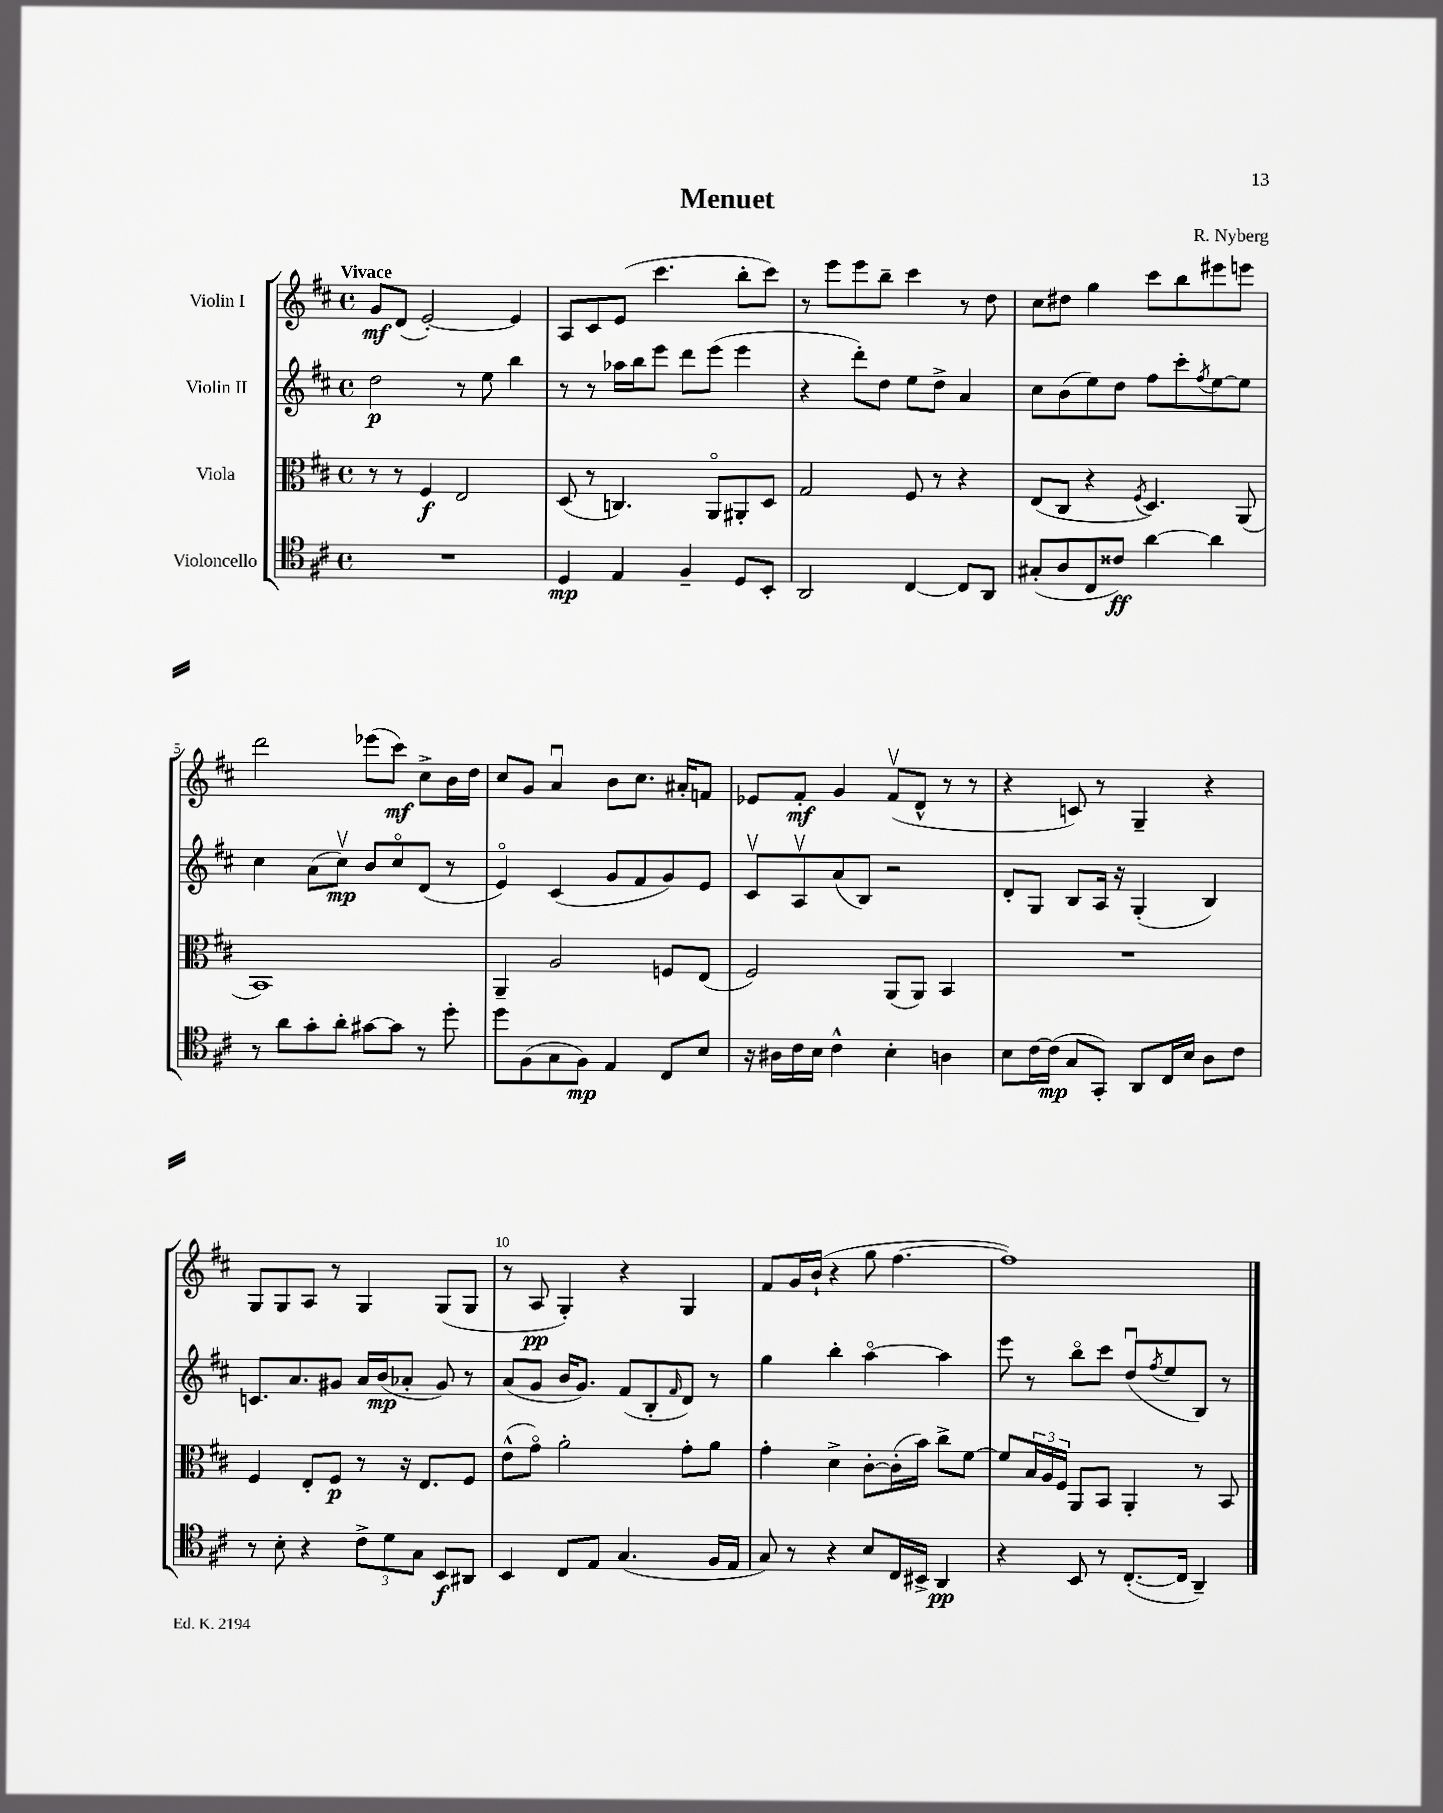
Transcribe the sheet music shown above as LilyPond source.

\header { title = "Menuet" composer = "R. Nyberg" }
<<
\new StaffGroup <<
\new Staff = "s0" \with { instrumentName = "Violin I" } {
    \clef treble \key d \major \defaultTimeSignature \time 4/4 \tempo "Vivace"
    g'8\mf d'8( e'2~-.) e'4 |
    a8 cis'8 e'8( cis'''4. b''8-. cis'''8) |
    r8 e'''8 e'''8 b''8-- cis'''4 r8 d''8 |
    cis''8 dis''8 g''4 cis'''8 b''8 eis'''8 e'''8 |
    d'''2 ees'''8( cis'''8\mf) cis''8-> b'16 d''16 |
    cis''8 g'8 a'4\downbow b'8 cis''8. ais'16-. f'8 |
    ees'8 fis'8-.\mf g'4 fis'8\upbow( d'8-^ r8 r8 |
    r4 c'8) r8 g4-- r4 |
    g8 g8 a8 r8 g4 g8( g8 |
    r8 a8\pp g4-.) r4 g4 |
    fis'8 g'16 b'16-!( r4 g''8 fis''4.~ |
    fis''1) \bar "|." |
}
\new Staff = "s1" \with { instrumentName = "Violin II" } {
    \clef treble \key d \major \defaultTimeSignature \time 4/4
    d''2\p r8 e''8 b''4 |
    r8 r8 aes''16 b''16 e'''8 d'''8 e'''8( e'''4 |
    r4 d'''8-.) d''8 e''8 d''8-> a'4 |
    cis''8 b'8( e''8) d''8 fis''8 cis'''8-. \acciaccatura { fis''8 } e''8~ e''8 |
    cis''4 a'8( cis''8\upbow\mp) b'8 cis''8\flageolet d'8( r8 |
    e'4\flageolet) cis'4( g'8 fis'8 g'8) e'8 |
    cis'8\upbow a8\upbow a'8( b8) r2 |
    d'8-. g8 b8 a16 r16 g4-.( b4) |
    c'8. a'8. gis'8 a'16 b'16\mp( aes'8-. gis'8) r8 |
    a'8( g'8 b'16 g'8.) fis'8( b8-. \grace { fis'16 } d'8) r8 |
    g''4 b''4-. a''4~\flageolet a''4 |
    e'''8 r8 b''8\flageolet cis'''8 d''8\downbow( \acciaccatura { fis''8 } e''8 b8) r8 \bar "|." |
}
\new Staff = "s2" \with { instrumentName = "Viola" } {
    \clef alto \key d \major \defaultTimeSignature \time 4/4
    r8 r8 fis4\f e2 |
    d8( r8 c4.) a,8\flageolet ais,8-. d8 |
    g2 fis8 r8 r4 |
    e8( cis8 r4 \acciaccatura { fis8 } d4.) a,8( |
    b,1) |
    a,4-- a2 f8 e8( |
    fis2) a,8( a,8) b,4 |
    R1 |
    fis4 e8-. fis8\p r8 r16 e8. fis8 |
    e'8-^( g'8\flageolet) a'2-. g'8-. a'8 |
    g'4-. d'4-> cis'8~-. cis'16-.( b'16) cis''8-> fis'8~ |
    fis'8 \tuplet 3/2 { b16 a16 fis16 } a,8 b,8 a,4-. r8 b,8 \bar "|." |
}
\new Staff = "s3" \with { instrumentName = "Violoncello" } {
    \clef tenor \key d \major \defaultTimeSignature \time 4/4
    R1 |
    d4\mp e4 fis4-- d8 b,8-. |
    a,2 cis4~ cis8 a,8 |
    gis8-.( a8 cis8 cisis'8\ff) a'4~ a'4 |
    r8 a'8 g'8-. a'8-. gis'8~ gis'8 r8 d''8-. |
    d''8 fis8( g8 fis8\mp) e4 cis8 b8 |
    r16 ais16 cis'16 b16 cis'4-^ b4-. a4 |
    b8 cis'16~ cis'16\mp( g8 g,8-.) a,8 cis16 b16 a8 cis'8 |
    r8 b8-. r4 \tuplet 3/2 { cis'8-> d'8 g8 } b,8\f ais,8 |
    b,4 cis8 e8 g4.( fis16 e16 |
    g8) r8 r4 b8 cis16 bis,16-> a,4\pp |
    r4 b,8 r8 cis8.~-.( cis16 a,4--) \bar "|." |
}
>>
>>
\layout { \context { \Score \override BarNumber.break-visibility = ##(#f #t #t) barNumberVisibility = #(every-nth-bar-number-visible 5) } }
